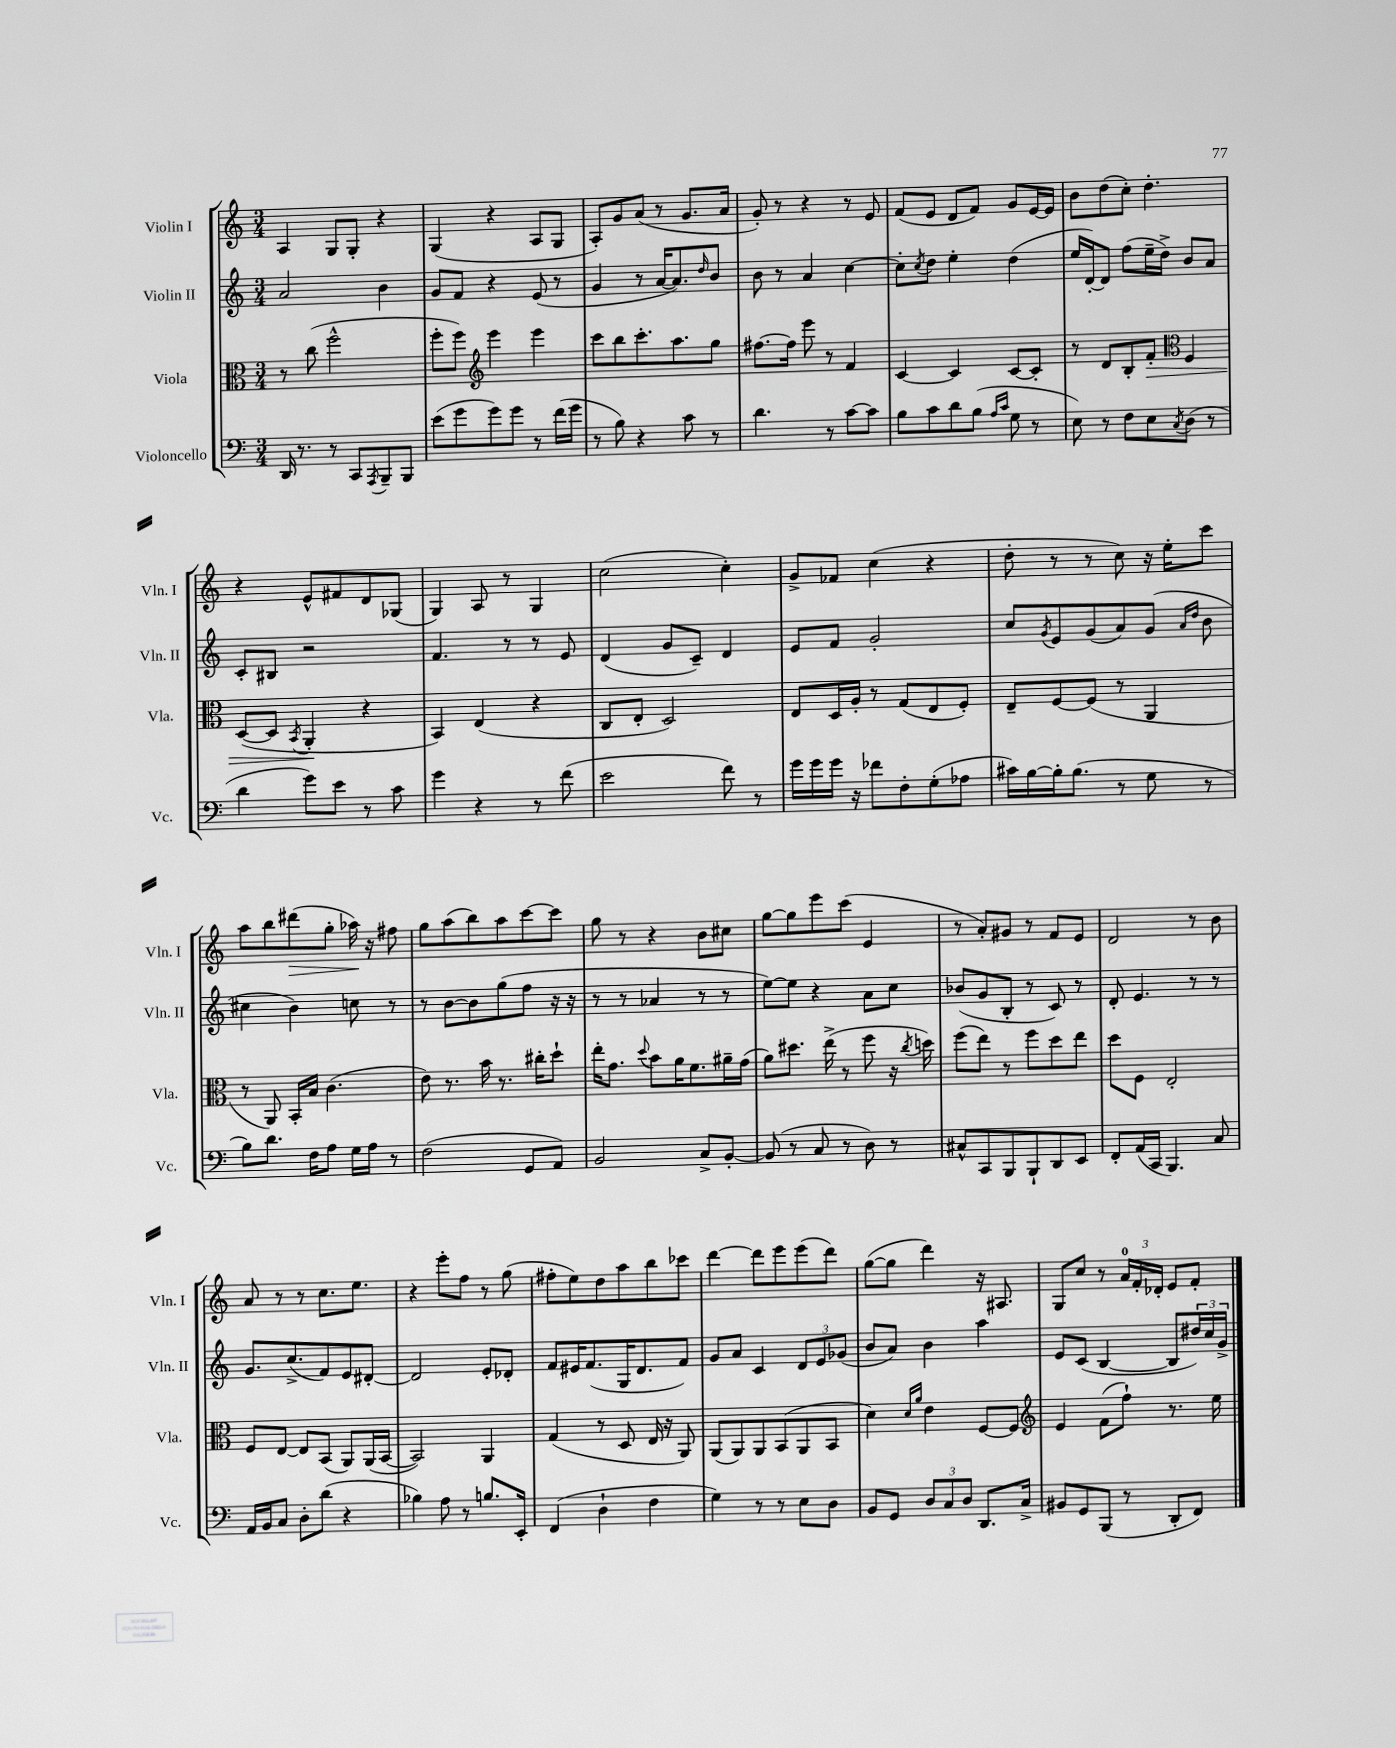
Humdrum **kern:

**kern	**kern	**dynam	**kern	**kern	**dynam
*part4	*part3	*part3	*part2	*part1	*part1
*staff4	*staff3	*staff3	*staff2	*staff1	*staff1
*I"Violoncello	*I"Viola	*	*I"Violin II	*I"Violin I	*
*I'Vc.	*I'Vla.	*	*I'Vln. II	*I'Vln. I	*
*clefF4	*clefC3	*	*clefG2	*clefG2	*
*k[]	*k[]	*	*k[]	*k[]	*
*M3/4	*M3/4	*	*M3/4	*M3/4	*
=97	=97	=97	=97	=97	=97
16DD/	8r	.	2a/	4A/	.
8.r	.	.	.	.	.
.	(8cc\	.	.	.	.
8r	2ff^^\	.	.	8G/L	.
8CC/L	.	.	.	8G'/J	.
8qAAA/	.	.	.	.	.
8BBB~/	.	.	4b\	4r	.
8BBB/J	.	.	.	.	.
=98	=98	=98	=98	=98	=98
(8e\L	8ff'\L	.	8g/L	(4G/	.
8g\	8ff\J)	.	8f/J	.	.
*	*clefG2	*	*	*	*
8g\)	4eee\	.	4r	4r	.
8g\J	.	.	.	.	.
8r	4eee\	.	(8e/	8A/L	.
(16f\LL	.	.	8r	8G/J	.
16g\JJ	.	.	.	.	.
=99	=99	=99	=99	=99	=99
8r	8ccc\L	.	4g/	8A'/L)	.
8B\)	8bb\	.	.	8g/	.
4r	8.ccc'\	.	8r	(8a/J	.
.	.	.	[16a/KL	8r	.
.	8.aa\	.	8.a/])	.	.
8c\	.	.	.	8.g/L	.
.	.	.	16qqdd/	.	.
8r	8gg\J	.	8b/J	.	.
.	.	.	.	16a/Jk	.
=100	=100	=100	=100	=100	=100
4.d\	[8.ff#X\L	.	8b\	8g'/)	.
.	.	.	8r	8r	.
.	16ff#\Jk]	.	.	.	.
.	8eee\	.	4a/	4r	.
8r	8r	.	.	.	.
[8c\L	4f/	.	[4cc\	8r	.
8c\J]	.	.	.	8e/	.
=101	=101	=101	=101	=101	=101
8B\L	[4c/	.	8cc'\L]	(8f/L	.
.	.	.	8qcc/	.	.
8c\	.	.	8dd\J	8e/J	.
8d\	4c/]	.	4ee'\	8d/L	.
(8B\J	.	.	.	8f/J)	.
16qqA/LL	.	.	.	.	.
16qqc/JJ	.	.	.	.	.
8G\	[8c/L	.	(4dd\	8g/L	.
8r	8c'/J]	.	.	[16e/L	.
.	.	.	.	16e/JJ]	.
=102	=102	=102	=102	=102	=102
8E\)	8r	.	16ee/LL	8b\L	.
.	.	.	[16d'/J)	.	.
8r	8d/L	.	8d/J]	(8dd\	.
8F\L	8B'/	.	(8ff\L	8cc'\J)	.
!	!	!LO:HP:b	!	!	!
8E\	8f'/J	>	16ee~\L	4.dd'\	.
.	.	.	16dd^\JJ)	.	.
8qC/	.	.	.	.	.
*	*clefC3	*	*	*	*
(8D\J	4F/	.	8b/L	.	.
8r	.	.	8a/J	.	.
!!LO:LB:g=z
=103	=103	=103	=103	=103	=103
4d\	([8D/L	.	8c'/L	4r	.
.	8D/J]	.	8B#X/J	.	.
.	8qBB/	.	.	.	.
8g\L)	4AA'/	.	2r	8e^^/L	.
8e\J	.	.	.	8f#X/	.
8r	4r	]	.	8d/	.
8c\	.	.	.	(8G-X/J	.
=104	=104	=104	=104	=104	=104
4g\	4BB/)	.	4.f/	4G/)	.
4r	(4E/	.	.	8A/	.
.	.	.	8r	8r	.
8r	4r	.	8r	4G/	.
(8f\	.	.	8e/	.	.
=105	=105	=105	=105	=105	=105
2e\	8C/L	.	(4d/	(2cc\	.
.	8E'/J	.	.	.	.
.	2D/)	.	8g/L	.	.
.	.	.	8c~/J)	.	.
8f\)	.	.	4d/	4cc'\)	.
8r	.	.	.	.	.
=106	=106	=106	=106	=106	=106
16g\LL	8E/L	.	8e/L	8g^/L	.
16g\	.	.	.	.	.
16g\JJ	16D/L	.	8f/J	8f-X/J	.
16r	16A'/JJ	.	.	.	.
8f-X\L	8r	.	2g'/	(4cc\	.
8F'\	(8G/L	.	.	.	.
(8G'\	8E/	.	.	4r	.
8A-X\J	8F'/J)	.	.	.	.
=107	=107	=107	=107	=107	=107
16c#X\LL)	8E~/L	.	8cc/L	8dd'\	.
[16B\	.	.	.	.	.
.	.	.	8qg/	.	.
16B'\J]	[8F/	.	8e/	8r	.
(8.B\J	.	.	.	.	.
.	(8F/J]	.	(8g/	8r	.
8r	8r	.	8a/)	8cc\)	.
8G\	4AA/	.	(8g/J	16r	.
.	.	.	.	16ee'\KL	.
.	.	.	16qqa/LL	.	.
.	.	.	16qqdd/JJ	.	.
8r	.	.	8b\	8ccc\J	.
!!LO:LB:g=z
=108	=108	=108	=108	=108	=108
8B\L)	8r	.	4cc#X\	8aa\L	.
8.d\J	8AA/)	.	.	8bb\	.
!	!	!	!	!	!LO:HP:b
.	16BB'/LL	.	4b\)	(8ddd#X\	>
16F\KL	16B/JJ	.	.	.	.
8A\J	(4.c\	.	.	8gg'\J	.
16G\LL	.	.	8ccn\	16aa-X\)	.
16A\JJ	.	.	.	16r	]
8r	.	.	8r	8ff#X\	.
=109	=109	=109	=109	=109	=109
(2F\	8e\)	.	8r	8gg\L	.
.	8.r	.	[8b\L	(8aa\	.
.	.	.	8b\]	8bb\)	.
.	16b\	.	.	.	.
.	8.r	.	(8gg\	8aa\	.
8GG/L	.	.	8ff\J	[8ccc\	.
.	16cc#X'\KL	.	.	.	.
8AA/J)	8dd`\J	.	16r	8ccc\J]	.
.	.	.	16r	.	.
=110	=110	=110	=110	=110	=110
2BB/	16ee'\KL	.	8r	8gg\	.
.	8.g\J	.	.	.	.
.	.	.	8r	8r	.
.	8qqdd/	.	.	.	.
.	8b\L	.	4a-X/	4r	.
.	16a\K	.	.	.	.
.	8.f\	.	.	.	.
8C^/L	.	.	8r	8b\L	.
[8BB'/J	16a#X~\L	.	8r	8cc#X\J	.
.	(16g\JJ	.	.	.	.
=111	=111	=111	=111	=111	=111
(8BB/]	8a\L)	.	[8ee\L)	[8gg\L	.
8r	8.dd#X\J	.	8ee\J]	8gg\]	.
8C/	.	.	4r	8eee\	.
.	(16ee^\	.	.	.	.
8r	8r	.	.	(8ccc\J	.
8D\)	8ff\	.	8a\L	4e/	.
8r	16r	.	8cc\J	.	.
.	8qcc/	.	.	.	.
.	16ddn\)	.	.	.	.
=112	=112	=112	=112	=112	=112
8C#X^^/L	(8ff\L	.	(8b-X/L	8r	.
8CC/	8ee\J)	.	8g/	8a'/L)	.
8BBB/	8r	.	8B'/J	8g#X/J	.
8BBB`/	8ff\L	.	8r	8r	.
8DD/	8dd\	.	8c/)	8f/L	.
8EE/J	8ee\J	.	8r	8e/J	.
=113	=113	=113	=113	=113	=113
8FF'/L	8dd\L	.	8d'/	2d/	.
(16AA/L	8F\J	.	4.e/	.	.
16CC/JJ	.	.	.	.	.
4.BBB/)	2E'/	.	.	.	.
.	.	.	8r	8r	.
8C/	.	.	8r	8b\	.
!!LO:LB:g=z
=114	=114	=114	=114	=114	=114
16AA/LL	8F/L	.	8.g/L	8a/	.
16BB/J	.	.	.	.	.
8C/J	[8E/J	.	.	8r	.
.	.	.	(8.cc^/	.	.
8D'\L	8E/L]	.	.	8r	.
(8d\J	(8BB/J	.	8f/)	8.cc\L	.
4r	8AA/L)	.	8e/	.	.
.	.	.	.	8.ee\J	.
.	(16AA/L	.	[8d#X'/J	.	.
.	[16BB/JJ	.	.	.	.
=115	=115	=115	=115	=115	=115
4B-X\)	2BB/])	.	2d#/]	4r	.
8A\	.	.	.	8eee'\L	.
8r	.	.	.	8ff\J	.
8.Bn/L	4AA/	.	8e'/L	8r	.
.	.	.	8d-X'/J	(8gg\	.
16EE'/Jk	.	.	.	.	.
=116	=116	=116	=116	=116	=116
(4FF/	(4G/	.	8f/L	8ff#X'\L	.
.	.	.	16e#X/K	8ee\)	.
.	.	.	(8.f/	.	.
4D`\	8r	.	.	8dd\	.
.	8D/	.	16G/K	8aa\	.
.	.	.	8.d/	.	.
4F\	16E/	.	.	8bb\	.
.	16r	.	.	.	.
.	8AA/)	.	8f/J)	8ccc-X\J	.
=117	=117	=117	=117	=117	=117
4G\)	(8AA/L	.	8g/L	[4ddd\	.
.	8AA/)	.	8a/J	.	.
8r	8AA/	.	4c/	8ddd\L]	.
8r	(8BB/	.	.	8eee\	.
8E\L	8AA/	.	12d/L	(8eee\	.
.	.	.	12e/	.	.
8D\J	8BB/J	.	.	8ddd\J)	.
.	.	.	(12g-X/J	.	.
=118	=118	=118	=118	=118	=118
8BB/L	4d\)	.	8b/L	([8gg\L	.
8GG/J	.	.	8a/J)	8gg\J]	.
.	16qqd/LL	.	.	.	.
.	16qqa/JJ	.	.	.	.
12D/L	4e\	.	4b\	4ddd\)	.
12C/	.	.	.	.	.
12D/J	.	.	.	.	.
8.DD/L	[8F/L	.	4aa\	16r	.
.	.	.	.	8.A#X/	.
.	8F/J]	.	.	.	.
16C^/Jk	.	.	.	.	.
=119	=119	=119	=119	=119	=119
*	*clefG2	*	*	*	*
8BB#X/L	4e/	.	8e/L	8G/L	.
8GG/	.	.	(8c/J	8cc/J	.
(8BBB/J	(8f\L	.	[4B/	8r	.
8r	8ff`\J)	.	.	24a/LL	.
.	.	.	.	24f'/	.
.	.	.	.	24d-X'/JJ	.
8DD'/L	8.r	.	8B/L]	8e/L	.
8FF/J)	.	.	24dd#X/L)	8f'/J	.
.	.	.	24cc/	.	.
.	16ee\	.	.	.	.
.	.	.	24g^/JJ	.	.
==	==	==	==	==	==
*-	*-	*-	*-	*-	*-
